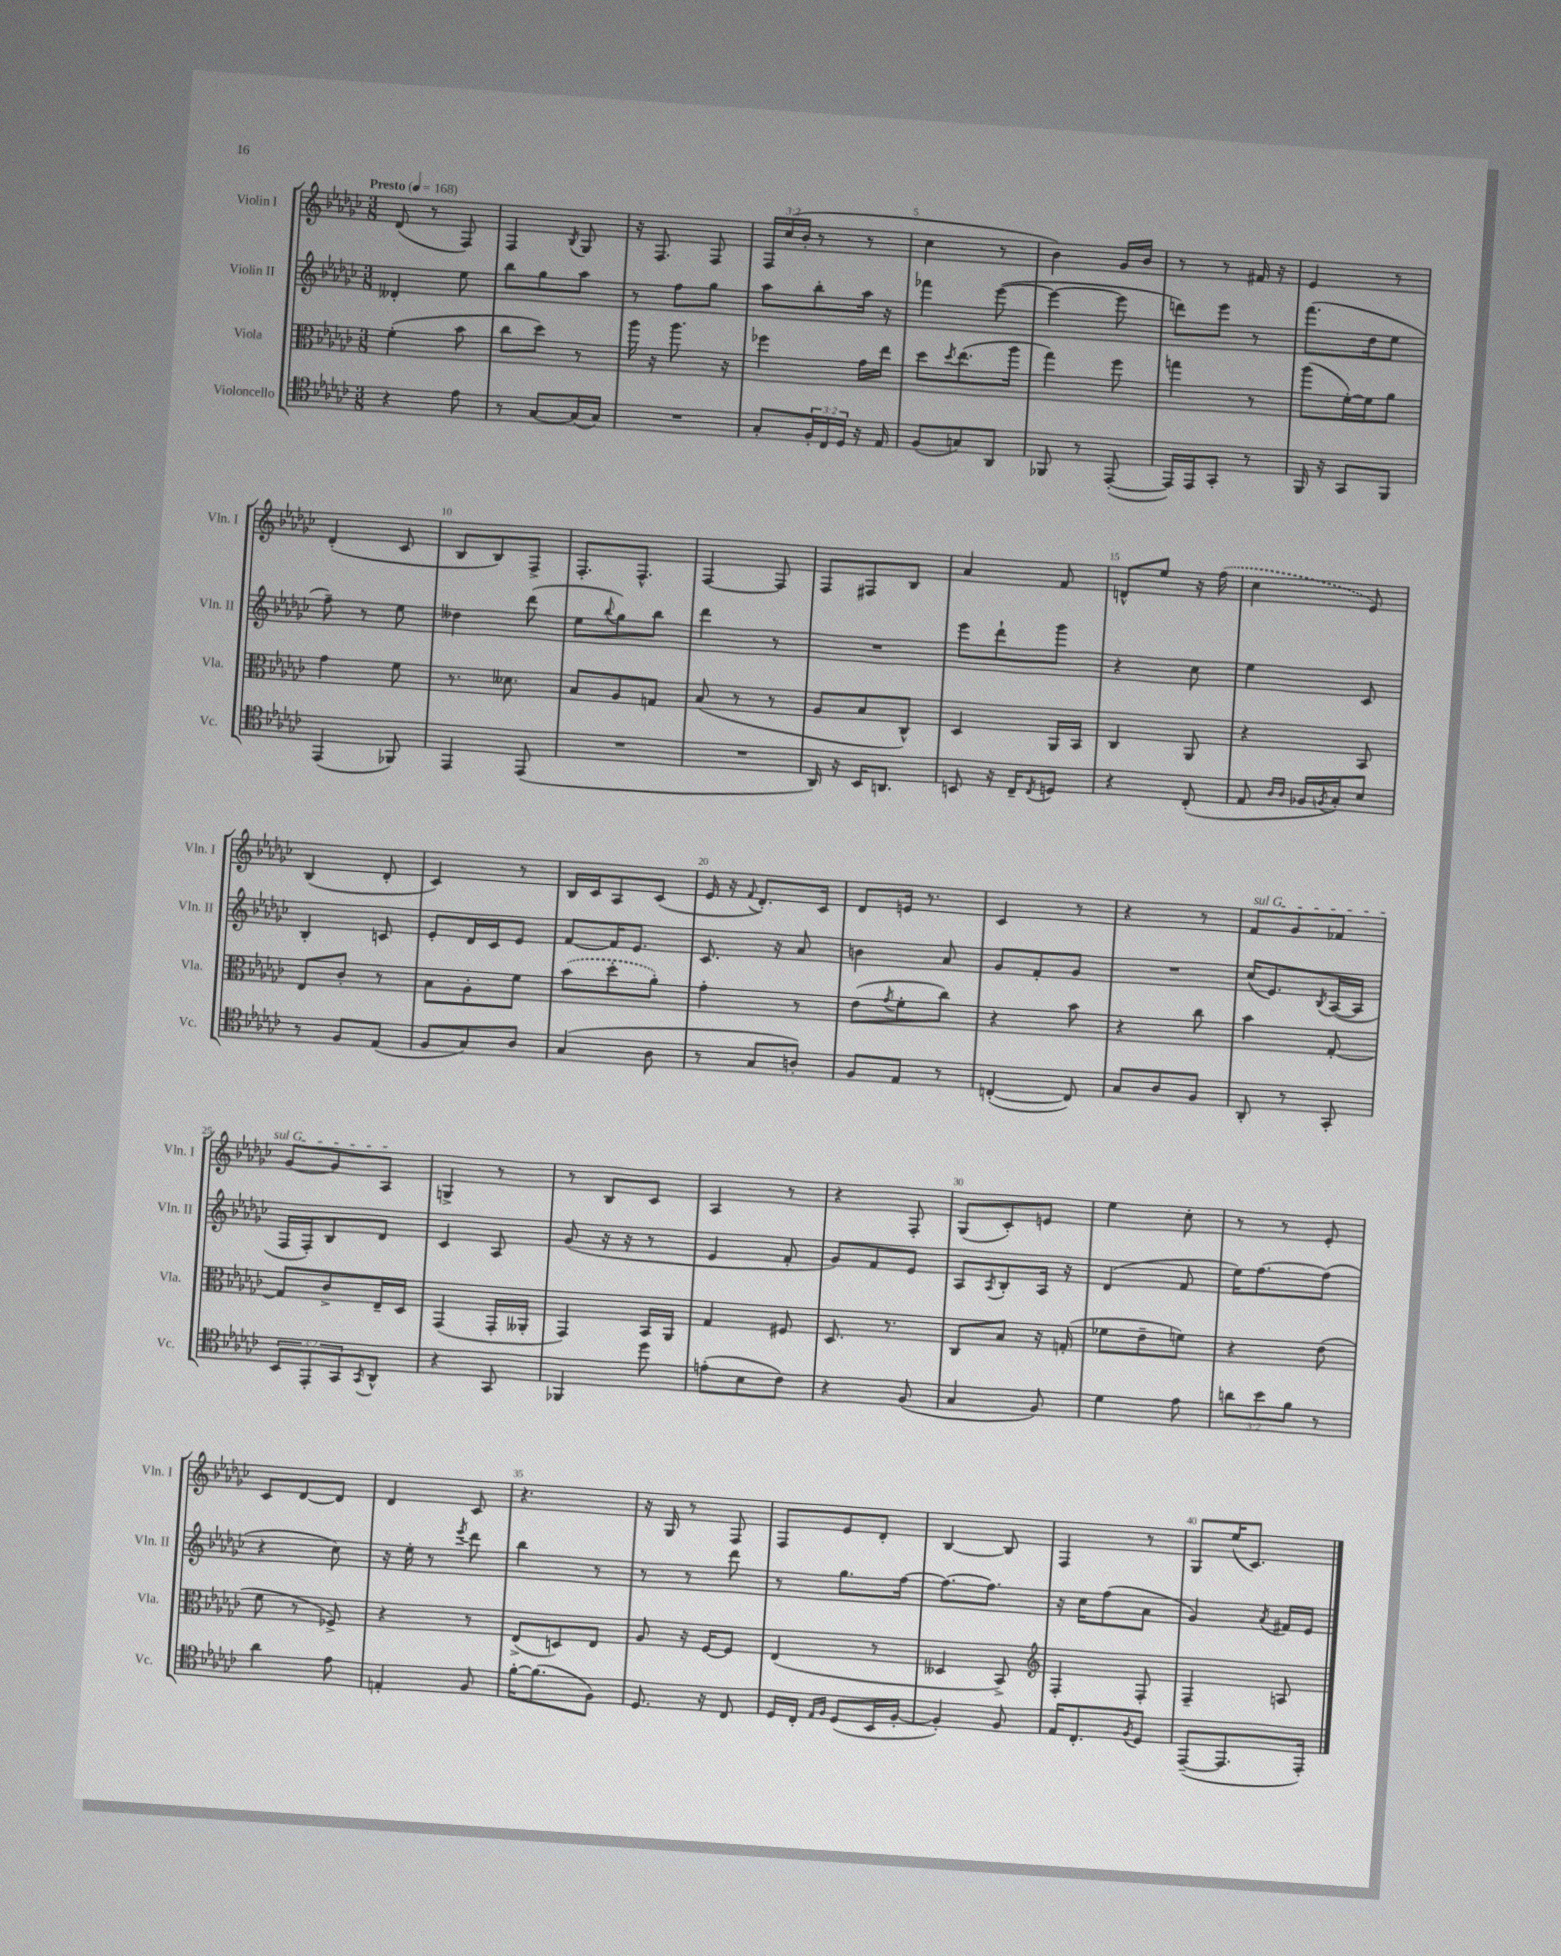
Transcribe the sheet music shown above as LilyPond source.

<<
\new StaffGroup <<
\new Staff = "s0" \with { instrumentName = "Violin I" shortInstrumentName = "Vln. I" } {
    \clef treble \key ges \major \numericTimeSignature \time 3/8 \override Staff.TupletNumber.text = #tuplet-number::calc-fraction-text \tempo "Presto" 4 = 168
    des'8( r8 f8) |
    f4 \acciaccatura { bes8 } ges8 |
    r16 f8. f8 |
    \tuplet 3/2 { f16 ces''16( bes'16-. } r8 r8 |
    ces''4 r8 |
    bes'4) ges'16 bes'16 |
    r8 r8 fis'16 r16 |
    ees'4 r8 |
    des'4-.( ces'8 |
    bes8 bes8) f8-> |
    f8.-. f8.-^ |
    f4~ f8 |
    f8 fis8 bes8 |
    aes'4 f'8 |
    d'8-^ ees''8 r16 \once \slurDashed f''16( |
    ces''4 ees'8) |
    bes4( des'8-. |
    ces'4) r8 |
    bes16 ces'16 aes8 ces'8( |
    ees'16 r16 \appoggiatura { f'8 } des'8.-.) ces'16 |
    des'8 e'16 r8. |
    ces'4 r8 |
    r4 r8 |
    \once \override TextSpanner.bound-details.left.text = \markup { \italic "sul G" } f'8\startTextSpan ges'8 fes'8 |
    ges'8~ ges'8 aes8\stopTextSpan |
    g4-> r8 |
    r8 bes8 ces'8 |
    aes4 r8 |
    r4 f8-. |
    ges8( ces'8-.) e'8 |
    ees''4 ces''8-. |
    r8 r8 ees'8-. |
    ces'8 des'8~ des'8 |
    des'4 ces'8 |
    r4. |
    r16 ges16 r8 f8 |
    f8 ees'8 des'8-. |
    bes4~ bes8 |
    f4 r8 |
    ges8 ees''16( ces'8.) \bar "|." |
}
\new Staff = "s1" \with { instrumentName = "Violin II" shortInstrumentName = "Vln. II" } {
    \clef treble \key ges \major \numericTimeSignature \time 3/8
    deses'4-. ees''8 |
    bes''8 ges''8 aes''8 |
    r8 f''8 ges''8 |
    aes''8 bes''8-. aes''16 r16 |
    fes'''4 ees'''8~( |
    ees'''4~ ees'''8 |
    d'''8) ees'''8 r8 |
    f'''8.( des''16 ees''8 |
    f''8--) r8 ees''8 |
    deses''4 des'''8( |
    ees''8 \appoggiatura { bes''8 } ges''8) bes''8 |
    des'''4 r8 |
    R4. |
    ees'''8 des'''8-! ges'''8 |
    r4 ces''8 |
    ees''4 ces'8 |
    bes4-. c'8 |
    ees'8-. des'16 ces'16 ees'8 |
    f'8~ f'16 ees'8. |
    ces'8. r16 aes'8 |
    b'4 aes'8 |
    ges'8 f'8-. ges'8 |
    R4. |
    ces''16( ees'8.) \acciaccatura { bes8 } aes16~( aes16 |
    f16 f16-.) bes8 des'8 |
    ces'4 aes8 |
    ges'8( r16 r16 r8 |
    ees'4 f'8-. |
    ges'8) f'8 ees'8 |
    aes8 \acciaccatura { aes8 } bes8-. aes16 r16 |
    des'4( f'8 |
    ees''16) f''8.~ f''8( |
    r4 ces''8) |
    r16 ees''16-. r8 \acciaccatura { ees'''8 } des'''8 |
    bes''4 r8 |
    r8 r8 des'''8 |
    r8 ges''8. f''16~ |
    f''8.~ f''8. |
    r16 ces''16 f''8( aes'8 |
    ges'4) \acciaccatura { aes'8 } fis'16 ees'16 \bar "|." |
}
\new Staff = "s2" \with { instrumentName = "Viola" shortInstrumentName = "Vla." } {
    \clef alto \key ges \major \numericTimeSignature \time 3/8
    f'4-.( bes'8 |
    ces''8 des''8) r8 |
    aes''16 r16 aes''8. r16 |
    fes''4 ges'16 ees''16 |
    des''8 \acciaccatura { des''8 } ees''8.( aes''16 |
    ges''4) f''8 |
    g''4 r8 |
    aes''8( f'16~-.) f'16 aes'8 |
    ges'4 f'8 |
    r8. deses'8. |
    bes8 aes8 g8 |
    bes8( r8 r8 |
    aes8 bes8 ces8-^) |
    des4 aes,16 bes,16 |
    ces4 aes,8 |
    r4 bes,8 |
    ees8 ces'8-. r8 |
    bes8 aes8-. f'8 |
    \once \slurDashed bes'8( des''8-. aes'8-.) |
    ges'4-. r8 |
    ees'8( \acciaccatura { ges'8 } f'8-. ces''8) |
    r4 bes'8 |
    r4 ces''8 |
    bes'4 ges8~-. |
    ges8 ces'8-> ees16-- des16 |
    ges,4( ges,16-. aeses,16-. |
    ges,4) bes,16 aes,16 |
    ges4 fis8 |
    des8. r8. |
    ces8 bes8 r16 g16-.( |
    fes'8 ees'8-- f'8) |
    r4 ees'8( |
    f'8 r8 fes8->) |
    r4 r8 |
    ees8->( d8) ees8 |
    aes8 r16 f16~ f8 |
    ees4( r8 |
    deses4 bes,8->) |
    \clef treble f4-. f8-. |
    f4-- a8 \bar "|." |
}
\new Staff = "s3" \with { instrumentName = "Violoncello" shortInstrumentName = "Vc." } {
    \clef tenor \key ges \major \numericTimeSignature \time 3/8 \override Staff.TupletNumber.text = #tuplet-number::calc-fraction-text
    r4 ees'8 |
    r8 ges8~ ges16( ges16) |
    R4. |
    ges8-. \tuplet 3/2 { f16-. ces16 des16 } r16 ees16 |
    f8( g8) aes,8 |
    fes,8 r8 ees,8~-.( |
    ees,16) ees,16 ges,8-. r8 |
    f,16 r16 ges,8 f,8 |
    ees,4( fes,8) |
    ees,4 ees,8( |
    R4. |
    R4. |
    aes,16) r16 bes,16 a,8. |
    b,8 r16 ces16-- \acciaccatura { ces8 } d8 |
    r4 ces8-.( |
    ees8 \grace { aes16 aes16 } fes16 \acciaccatura { f8 } ges16-.) bes8 |
    r8 f8 ees8( |
    f8 ges8) aes8 |
    ges4( aes8 |
    r8 ges8 a8-.) |
    f8 ees8 r8 |
    c4~-.( c8) |
    ges8 aes8 f8 |
    aes,8-. r8 ges,8-. |
    \tuplet 3/2 { bes,8 ees,8-. ges,8 } \acciaccatura { ges,8 } aes,8-^ |
    r4 ges,8 |
    fes,4 des''8 |
    e'8-.( bes8 ces'8) |
    r4 f8( |
    ges4 f8) |
    des'4 ees'8 |
    \tuplet 3/2 { a'8 bes'8 f'8 } r8 |
    aes'4 ees'8 |
    e4-. f8 |
    f'16~-. f'8.( f8) |
    des8. r16 ces8 |
    des16 ces16-. \grace { ees16 f16 } des8( bes,16 f16~-. |
    f4-.) f8 |
    ees16 ces8.-. \acciaccatura { f8 } des8 |
    ees,8~--( ees,8. ees,16-.) \bar "|." |
}
>>
>>
\layout { \context { \Score \override BarNumber.break-visibility = ##(#f #t #t) barNumberVisibility = #(every-nth-bar-number-visible 5) } }
